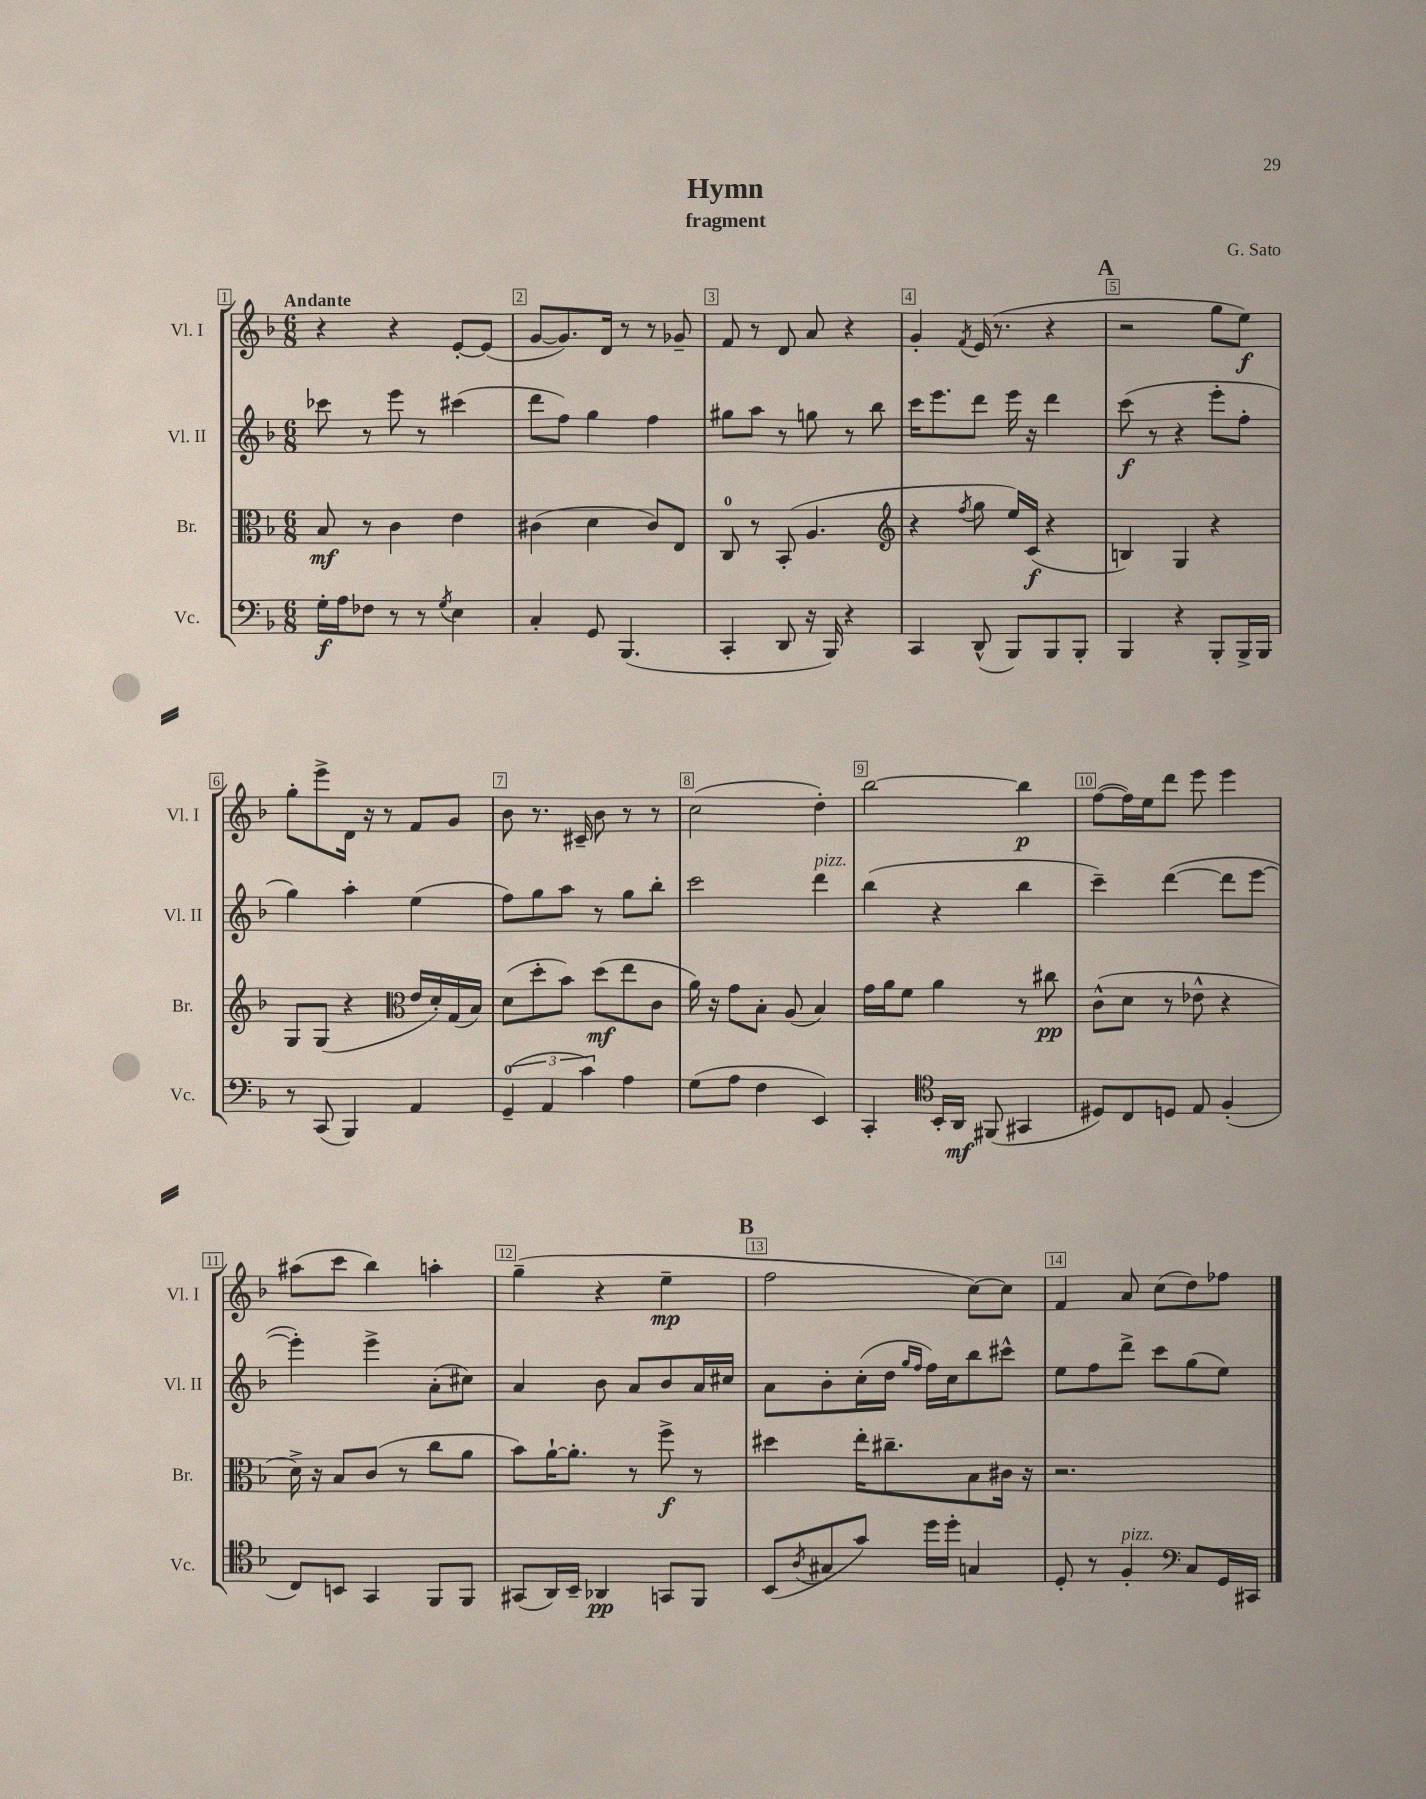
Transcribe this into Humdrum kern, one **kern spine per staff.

**kern	**dynam	**kern	**dynam	**kern	**dynam	**kern	**dynam
*part4	*part4	*part3	*part3	*part2	*part2	*part1	*part1
*staff4	*staff4	*staff3	*staff3	*staff2	*staff2	*staff1	*staff1
*I"Vc.	*	*I"Br.	*	*I"Vl. II	*	*I"Vl. I	*
*I'Vc.	*	*I'Br.	*	*I'Vl. II	*	*I'Vl. I	*
*clefF4	*	*clefC3	*	*clefG2	*	*clefG2	*
*k[b-]	*	*k[b-]	*	*k[b-]	*	*k[b-]	*
*M6/8	*	*M6/8	*	*M6/8	*	*M6/8	*
=1	=1	=1	=1	=1	=1	=1	=1
!	!	!	!	!	!	!LO:TX:a:B:t=Andante	!
16G'\LL	f	8B-/	mf	8ccc-X\	.	4r	.
16A\J	.	.	.	.	.	.	.
8F-X\J	.	8r	.	8r	.	.	.
8r	.	4c\	.	8eee\	.	4r	.
8r	.	.	.	8r	.	.	.
8qG/	.	.	.	.	.	.	.
4E\	.	4e\	.	(4ccc#X\	.	[8e'/L	.
.	.	.	.	.	.	(8e/J]	.
=2	=2	=2	=2	=2	=2	=2	=2
4C'/	.	(4c#X\	.	8ddd\L	.	[8g/L	.
.	.	.	.	8ff\J)	.	8.g/])	.
8GG/	.	4d\	.	4gg\	.	.	.
.	.	.	.	.	.	16d/Jk	.
(4.BBB-/	.	.	.	.	.	8r	.
.	.	8c#/L)	.	4ff\	.	8r	.
.	.	8E/J	.	.	.	8g-X~/	.
=3	=3	=3	=3	=3	=3	=3	=3
4CC'/	.	8C/	.	8gg#X\L	.	8f/	.
.	.	8r	.	8aa\J	.	8r	.
8DD/	.	(8BB-'/	.	8r	.	8d/	.
16r	.	4.A/	.	8ggn\	.	8a/	.
16BBB-/)	.	.	.	.	.	.	.
4r	.	.	.	8r	.	4r	.
.	.	.	.	8bb-\	.	.	.
=4	=4	=4	=4	=4	=4	=4	=4
*	*	*clefG2	*	*	*	*	*
4CC/	.	4r	.	16ccc\KL	.	4g'/	.
.	.	.	.	8.eee\	.	.	.
.	.	8qff/	.	.	.	8qf/	.
(8DD^^/	.	8gg\	.	8ddd\J	.	(16e/	.
.	.	.	.	.	.	8.r	.
8BBB-/L)	.	16ee/LL)	.	16eee\	.	.	.
.	.	(16c/JJ	f	16r	.	.	.
8BBB-/	.	4r	.	4ddd\	.	4r	.
8BBB-'/J	.	.	.	.	.	.	.
!!LO:REH:place=s1:t=A
=5	=5	=5	=5	=5	=5	=5	=5
4BBB-/	.	4Bn/)	.	(8ccc\	f	2r	.
.	.	.	.	8r	.	.	.
4r	.	4G/	.	4r	.	.	.
8BBB-'/L	.	4r	.	8eee'\L	.	8gg\L	.
16BBB-^/L	.	.	.	8ff'\J	.	8ee\J)	f
16BBB-/JJ	.	.	.	.	.	.	.
!!LO:LB:g=z
=6	=6	=6	=6	=6	=6	=6	=6
8r	.	8G/L	.	4gg\)	.	8gg'\L	.
(8CC/	.	(8G/J	.	.	.	8eee^\	.
4BBB-/)	.	4r	.	4aa'\	.	16d\Jk	.
.	.	.	.	.	.	16r	.
.	.	.	.	.	.	8r	.
*	*	*clefC3	*	*	*	*	*
4AA/	.	16e/LL	.	(4ee\	.	8f/L	.
.	.	16d'/)	.	.	.	.	.
.	.	(16G/	.	.	.	8g/J	.
.	.	16B-/JJ)	.	.	.	.	.
=7	=7	=7	=7	=7	=7	=7	=7
(6GG~/	.	(8d\L	.	8ff\L)	.	8b-\	.
.	.	8dd'\	.	8gg\	.	8.r	.
6AA/	.	.	.	.	.	.	.
.	.	8b-\J)	.	8aa\J	.	.	.
.	.	.	.	.	.	16c#X~/	.
6c\)	.	.	.	.	.	.	.
.	.	(8dd\L	mf	8r	.	8b-\	.
4A\	.	8ee\	.	8gg\L	.	8r	.
.	.	8c\J	.	8bb-'\J	.	8r	.
=8	=8	=8	=8	=8	=8	=8	=8
(8G\L	.	16a\)	.	2ccc\	.	(2cc\	.
.	.	16r	.	.	.	.	.
8A\J	.	8g\L	.	.	.	.	.
4F\	.	8B-'\J	.	.	.	.	.
.	.	(8A/	.	.	.	.	.
!	!	!	!	!LO:TX:a:i:t=pizz.	!	!	!
4EE/)	.	4B-/)	.	4ddd\	.	4dd'\)	.
=9	=9	=9	=9	=9	=9	=9	=9
4CC'/	.	16g\LL	.	(4bb-\	.	[2bb-\	.
.	.	16a\J	.	.	.	.	.
.	.	8f\J	.	.	.	.	.
*clefC4	*	*	*	*	*	*	*
16BB-'/LL	.	4a\	.	4r	.	.	.
16AA/JJ	mf	.	.	.	.	.	.
(8FF#X/	.	.	.	.	.	.	.
4GG#X/	.	8r	.	4bb-\	.	4bb-\]	p
.	.	8cc#X\	pp	.	.	.	.
=10	=10	=10	=10	=10	=10	=10	=10
8D#X/L)	.	(8c^^\L	.	4ccc~\)	.	([8ff\L	.
8C/	.	8d\J	.	.	.	16ff\L])	.
.	.	.	.	.	.	16ee\J	.
8Dn/J	.	8r	.	([4ddd\	.	8ddd\J	.
8E/	.	8e-X^^\	.	.	.	8eee\	.
(4F'/	.	4r	.	8ddd\L]	.	4eee\	.
.	.	.	.	[8eee\J	.	.	.
!!LO:LB:g=z
=11	=11	=11	=11	=11	=11	=11	=11
8C/L)	.	16d^\)	.	4eee'\])	.	(8aa#X\L	.
.	.	16r	.	.	.	.	.
8BBn/J	.	8B-/L	.	.	.	8ccc\J	.
4GG/	.	(8c/J	.	4eee^\	.	4bb-\)	.
.	.	8r	.	.	.	.	.
8FF/L	.	8cc\L	.	(8a'\L	.	4aan'\	.
8FF/J	.	8a\J	.	8cc#X\J)	.	.	.
=12	=12	=12	=12	=12	=12	=12	=12
(8GG#X/L	.	8b-\L)	.	4a/	.	(4gg~\	.
16AA/L)	.	[16a`\K	.	.	.	.	.
16BB-~/JJ	.	8.a'\J]	.	.	.	.	.
4AA-X/	pp	.	.	8b-\	.	4r	.
.	.	8r	.	8a/L	.	.	.
8GGn/L	.	8ff^\	f	8b-/	.	4ee~\	mp
8FF/J	.	8r	.	16a/L	.	.	.
.	.	.	.	16cc#X/JJ	.	.	.
!!LO:REH:place=s1:t=B
=13	=13	=13	=13	=13	=13	=13	=13
(8BB-/L	.	4dd#X\	.	8a\L	.	2ff\	.
8qA/	.	.	.	.	.	.	.
8G#X/	.	.	.	8b-'\	.	.	.
8g/J)	.	16ee'\KL	.	(16cc'\L	.	.	.
.	.	8.cc#X~\	.	16dd\JJ	.	.	.
.	.	.	.	16qqgg/LL	.	.	.
.	.	.	.	16qqff/JJ	.	.	.
16dd\LL	.	.	.	16ff\LL)	.	.	.
16dd'\JJ	.	.	.	16cc\J	.	.	.
4Gn/	.	8B-\	.	8bb-\	.	[8cc\L)	.
.	.	16c#X\Jk	.	8ccc#X^^\J	.	8cc\J]	.
.	.	16r	.	.	.	.	.
=14	=14	=14	=14	=14	=14	=14	=14
8D'/	.	2.r	.	8ee\L	.	4f/	.
8r	.	.	.	8ff\	.	.	.
!LO:TX:a:i:t=pizz.	!	!	!	!	!	!	!
4F'/	.	.	.	8ddd^\J	.	8a/	.
.	.	.	.	8ccc\L	.	(8cc\L	.
*clefF4	*	*	*	*	*	*	*
8C/L	.	.	.	(8gg\	.	8dd\)	.
16GG/L	.	.	.	8ee\J)	.	8ff-X\J	.
16CC#X/JJ	.	.	.	.	.	.	.
==	==	==	==	==	==	==	==
*-	*-	*-	*-	*-	*-	*-	*-
